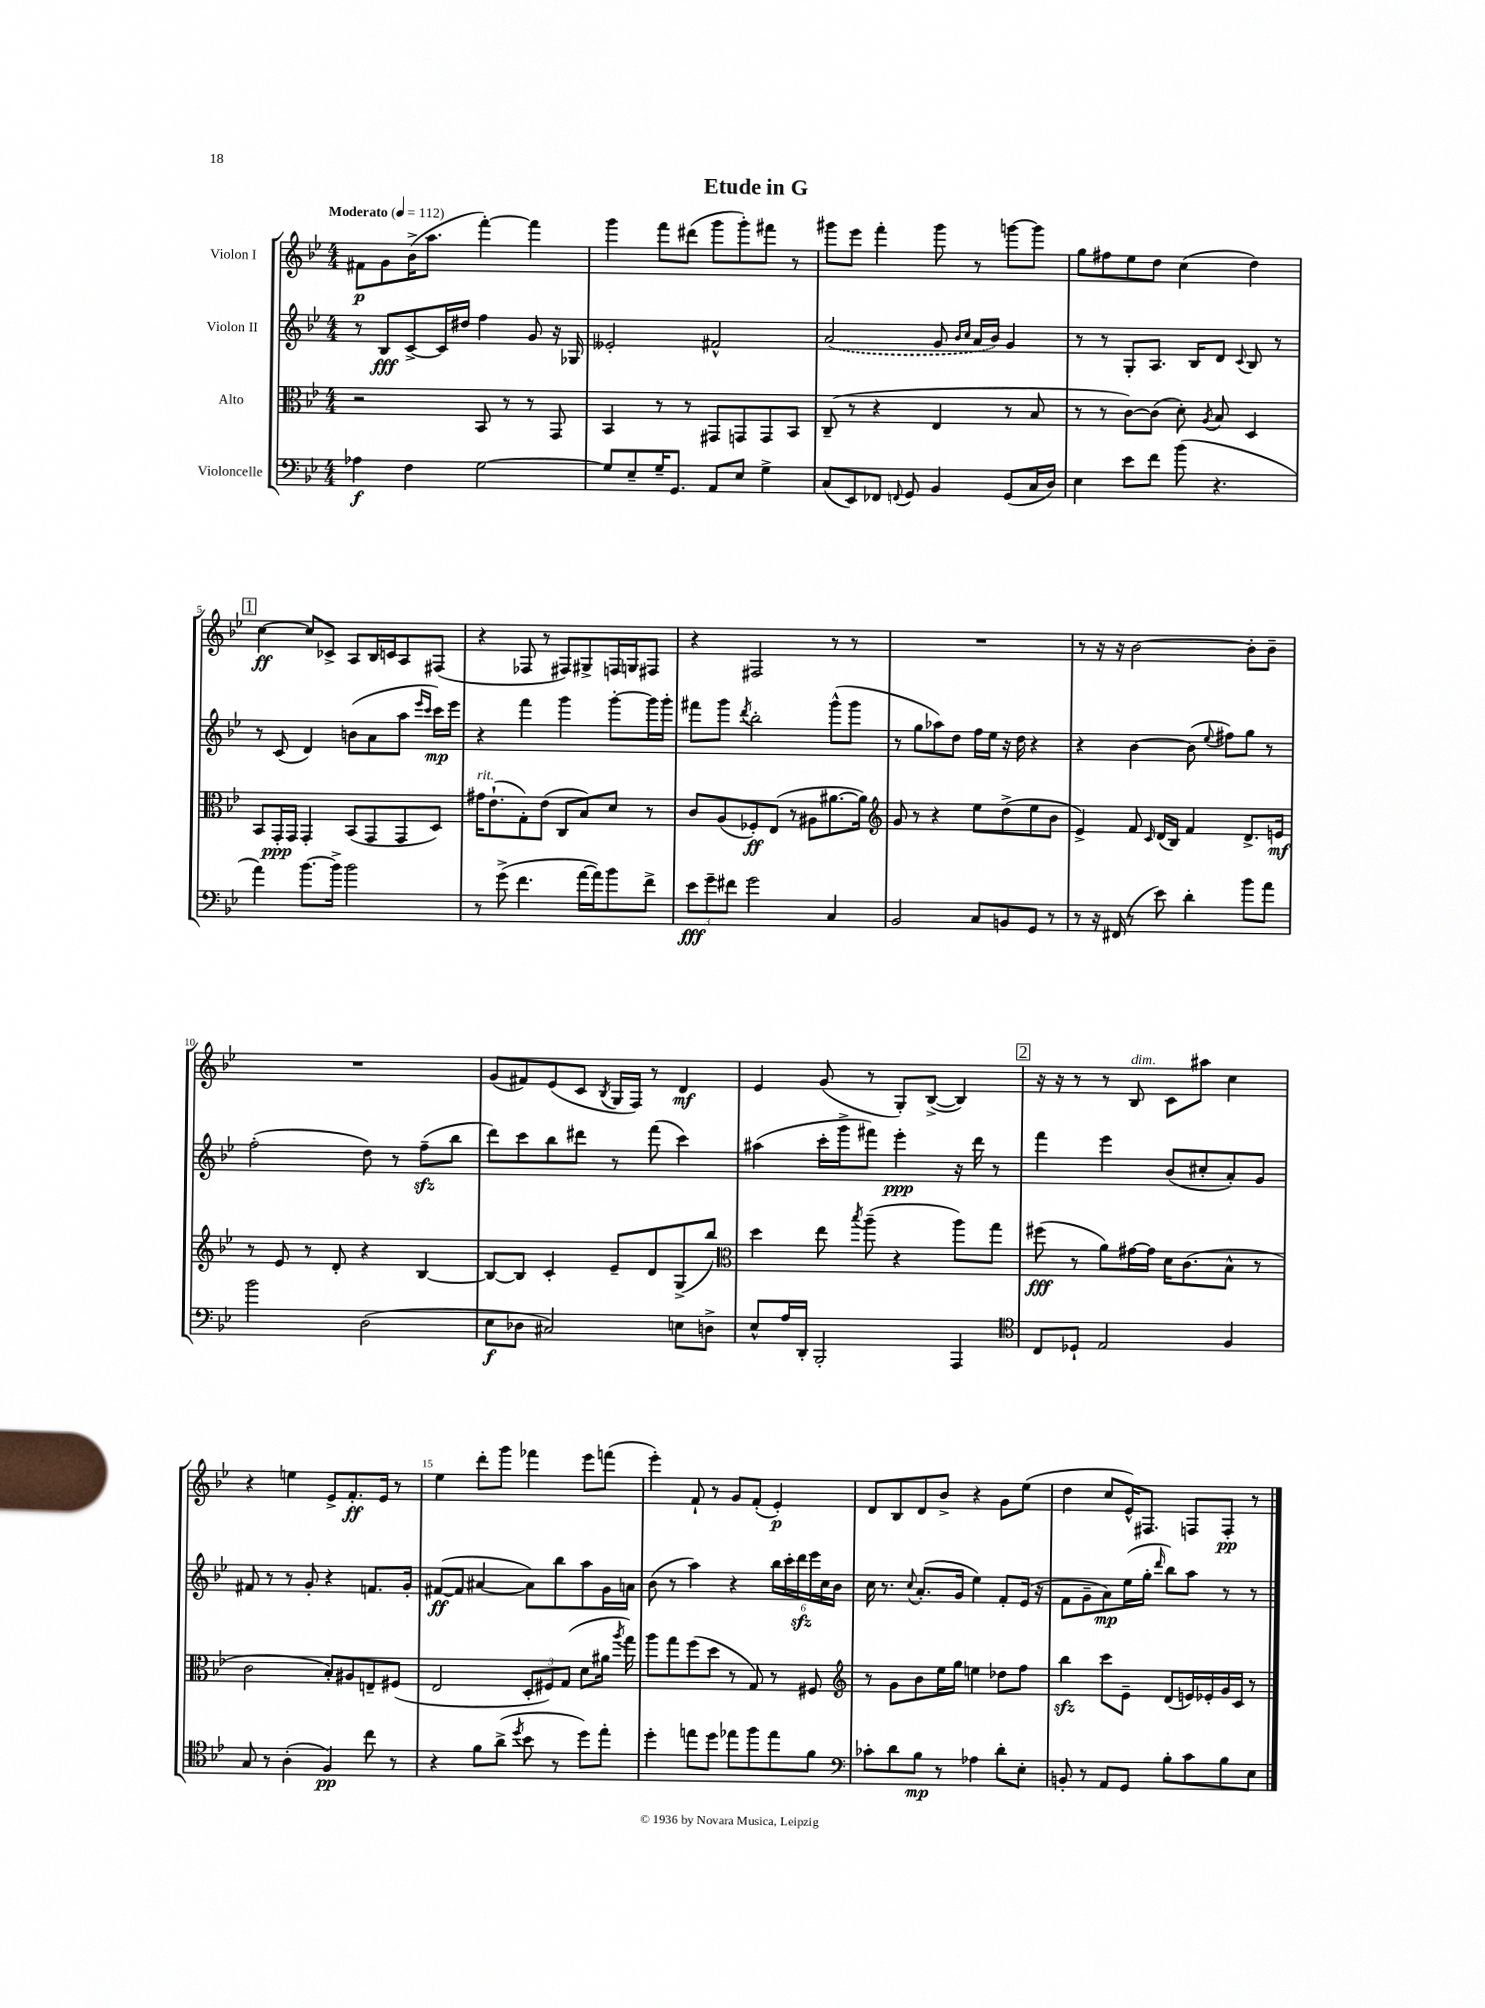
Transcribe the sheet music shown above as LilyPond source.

\header { title = "Etude in G" }
<<
\new StaffGroup <<
\new Staff = "s0" \with { instrumentName = "Violon I" } {
    \clef treble \key bes \major \numericTimeSignature \time 4/4 \tempo "Moderato" 4 = 112
    \autoBeamOff fis'8[\p g'8 bes'16->( a''8.] f'''4~-.) f'''4 |
    g'''4 f'''8[ dis'''8]( g'''8[ g'''8-.) fis'''8] r8 |
    gis'''8[ ees'''8] f'''4-. gis'''8 r8 g'''8[~ g'''8] |
    g''8[ fis''8 ees''8 d''8] c''4( d''4) |
    \mark \markup { \box "1" } c''4~\ff c''8[ ces'8]-> a8[ bes16 c'16 a8 fis8]( |
    r4 fes8 r8 fis8[) gis8-> f16 g16 fis8] |
    r4 fis2 r8 r8 |
    R1 |
    r8 r16 r16 bes'2~ bes'8[-. bes'8]-- |
    R1 |
    g'8[( fis'8) ees'8( c'8] \acciaccatura { bes8 } g16[ f16]) r8 d'4\mf |
    ees'4 g'8( r8 g8[-.) bes8]~->( bes4) |
    \mark \markup { \box "2" } r16 r16 r8 r8 bes8^\markup { \italic "dim." } c'8[ ais''8] c''4 |
    r4 e''4 ees'8[-> f'8.-.\ff ees'16] r8 |
    ees''4 d'''8[-. g'''8] fes'''4 ees'''8[ f'''8]( |
    ees'''4-.) f'8-! r8 g'8[ f'8]-.( ees'4-.\p) |
    d'8[ bes8 d'8 bes'8]-> r4 g'8[ ees''8]( |
    d''4 c''8[ ees'16-^) fis8.] f8[ f8]-.\pp r8 \bar "|." |
}
\new Staff = "s1" \with { instrumentName = "Violon II" } {
    \clef treble \key bes \major \numericTimeSignature \time 4/4
    \autoBeamOff r8 bes8[\fff c'8~-> c'16 dis''16] f''4 g'8 r16 ges16 |
    eeses'2-. fis'2-^ |
    \once \slurDashed a'2( g'8 \grace { bes'16[ c''16] } a'16[ bes'16]) g'4 |
    r8 r8 g8[-. a8.] bes16[ d'8] \appoggiatura { c'8 } bes8 r8 |
    \mark \markup { \box "1" } r8 c'8( d'4) b'8[( a'8 a''8] \grace { ees'''16[ c'''16] } c'''16[\mp) ees'''16] |
    r4 f'''4 g'''4 g'''8[~-. g'''16 g'''16]-. |
    fis'''8[ g'''8] \acciaccatura { d'''8 } bes''2-. g'''8[-^( g'''8] |
    r8 g''8[ aes''8) d''8] f''16[ ees''16] r16 d''16 r4 |
    r4 bes'4~ bes'8( \appoggiatura { ees''8 } fis''8[) g''8] r8 |
    f''2-.( d''8) r8 f''8[--\sfz( bes''8] |
    d'''8[) c'''8 bes''8 dis'''8] r8 f'''8( c'''4) |
    ais''4( c'''16[-. g'''16-> fis'''8]) ees'''4-.\ppp r16 d'''16 r8 |
    \mark \markup { \box "2" } f'''4 ees'''4 bes'8[( cis''8-. a'8-.) g'8] |
    fis'8 r8 r8 g'8-. r4 f'8.[ g'16]-. |
    fis'8[~\ff( fis'8] ais'4~ ais'8[) bes''8 a''8 g'16 a'16] |
    bes'8( r8 a''4) r4 \tuplet 6/4 { bes''16[ c'''16-. d'''16\sfz ees'''16 c''16 bes'16] } |
    c''16 r8. \appoggiatura { c''8 } a'8.[-.( g'16] ees''4) f'8[-. ees'16]( r16 |
    f'8[ g'8-- a'8\mp) ees''16( g''16]-. \grace { d'''16 } bes''8[) a''8] r8 r8 \bar "|." |
}
\new Staff = "s2" \with { instrumentName = "Alto" } {
    \clef alto \key bes \major \numericTimeSignature \time 4/4
    \autoBeamOff r2 bes,8 r8 r8 g,8 |
    bes,4 r8 r8 gis,8[ g,8 g,8 bes,8] |
    c8--( r8 r4 ees4 r8 bes8 |
    r8 r8 c'8[~) c'8]( d'8-.) \acciaccatura { a8 } bes8 d4 |
    \mark \markup { \box "1" } bes,8[ g,16-.\ppp g,16] g,4-. bes,8[( g,8 g,8 d8]) |
    gis'16[^\markup { \italic "rit." } ees'8.-!( g8-.) ees'8]( c8[ bes8) d'8] r8 |
    c'8[ a8( fes8-.\ff) ees8]( r8 ais8[ ais'8.~ ais'16]) |
    \clef treble g'8 r8 r4 ees''8[ d''8->( ees''8 bes'8] |
    ees'4->) f'8 \grace { c'16 } d'16[( bes16]) f'4 d'8.[-> e'16]\mf |
    r8 ees'8 r8 d'8-. r4 bes4~ |
    bes8[~ bes8] c'4-. ees'8[-- d'8 g8->( bes''8]) |
    \clef alto d''4 ees''8 \acciaccatura { bes''8 } a''8--( r4 a''8[) g''8] |
    \mark \markup { \box "2" } fis''8\fff( r8 a'8[) gis'16~ gis'16] d'16[ c'8.( bes8]-^ r8 |
    c'2 bes8[-.) ais8 e8-- fis8]( |
    ees2 \tuplet 3/2 { d8[-. fis8) g8]( } d'8[ ais'16] \acciaccatura { a''8 } g''16) |
    a''8[ g''8 f''8( d''8] r8 g8) r8 fis8 |
    \clef treble r8 g'8[ bes'8 ees''16 g''16] e''4 des''8[ f''8] |
    bes''4\sfz c'''8[ ees'8]-- d'8[( e'16) ees'16-. g'16 c'16] r8 \bar "|." |
}
\new Staff = "s3" \with { instrumentName = "Violoncelle" } {
    \clef bass \key bes \major \numericTimeSignature \time 4/4
    \autoBeamOff aes4\f f4 g2~ |
    g8[ ees8-- g16-- g,8.] a,8[ ees8] g4-> |
    c8[( ees,8) fes,8] \appoggiatura { f,8 } g,8 bes,4 g,8[( c16 d16]) |
    ees4 ees'8[ f'8] bes'8( r4. |
    \mark \markup { \box "1" } a'4) bes'8.[~ bes'16]-> bes'2 |
    r8 g'8->( f'4. a'16[~ a'16) bes'8 f'8]-> |
    \tuplet 3/2 { ees'8[\fff g'8-- fis'8] } g'2 c4 |
    bes,2 c8[ b,8 g,8] r8 |
    r8 r16 fis,16( r8 ees'8) d'4-. bes'8[ a'8] |
    bes'2 d2( |
    ees8[\f des8] cis2) e8[ d8]-> |
    ees8[-^ a16 d,16]-. bes,,2-. a,,4 |
    \mark \markup { \box "2" } \clef tenor c8[ des8]-! ees2 f4 |
    g8 r8 a4-.( f4\pp) c''8 r8 |
    r4 f'8[ a'8]->( \acciaccatura { d''8 } bes'8 r8 d''8[) ees''8]-. |
    d''4-. e''8[ d''8] ees''8[ f''8 ees''8 f'8] |
    \clef bass ces'8[-. d'8 bes8]\mp r8 aes4 d'8[-. ees8]-. |
    b,8-. r8 a,8[ g,8] bes8[-. c'8 bes8 ees8] \bar "|." |
}
>>
>>
\layout { \context { \Score \override BarNumber.break-visibility = ##(#f #t #t) barNumberVisibility = #(every-nth-bar-number-visible 5) } }
